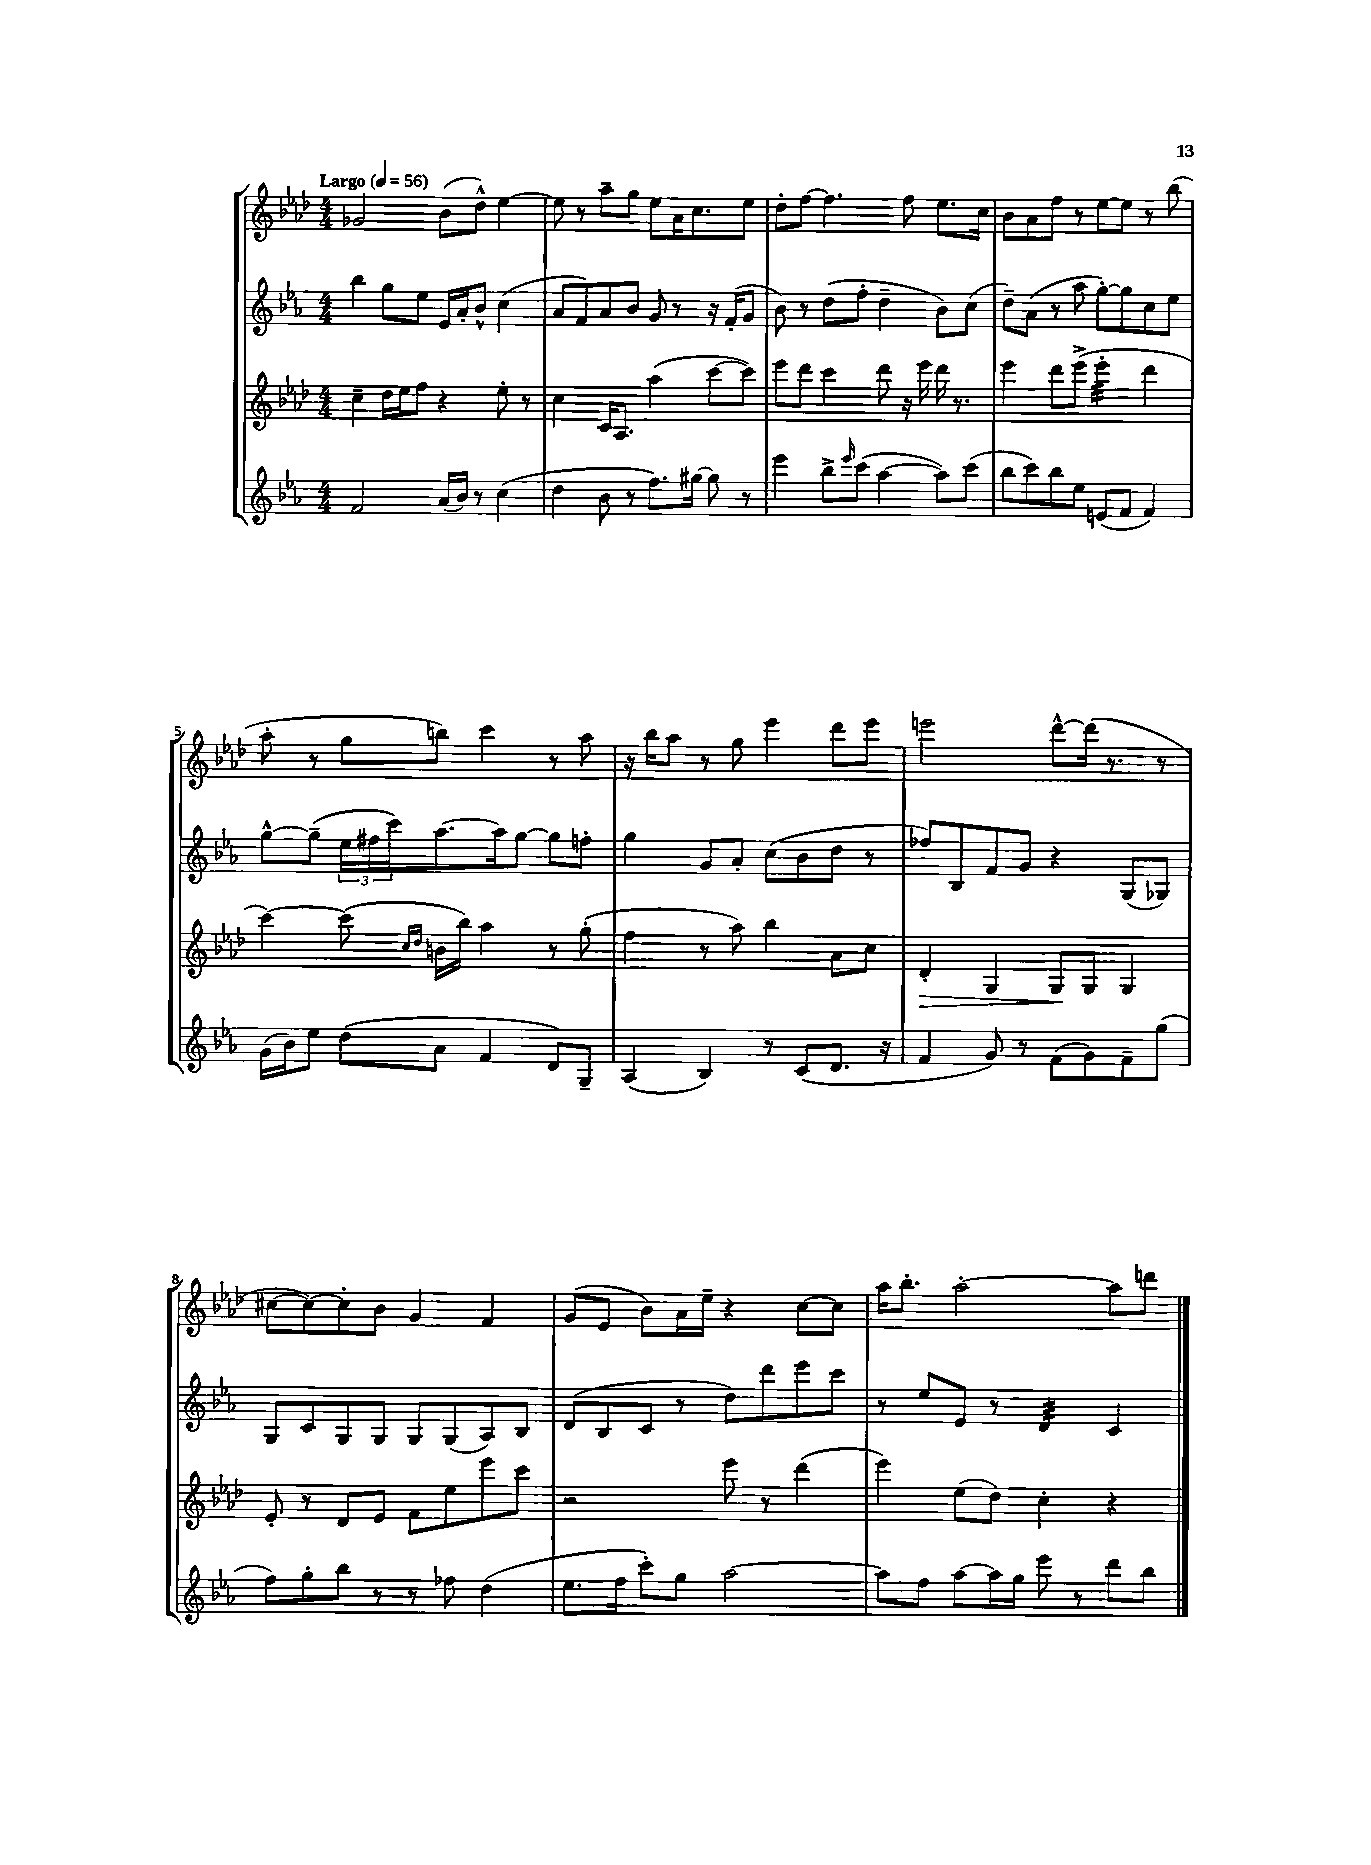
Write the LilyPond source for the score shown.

<<
\new StaffGroup <<
\new Staff = "s0" {
    \clef treble \key aes \major \numericTimeSignature \time 4/4 \tempo "Largo" 4 = 56
    ges'2 bes'8( des''8-^) ees''4~ |
    ees''8 r8 aes''8-- g''8 ees''8 aes'16 c''8. ees''8 |
    des''8-. f''8~ f''4. f''8 ees''8. c''16 |
    bes'8 aes'8 f''8 r8 ees''8~ ees''8 r8 bes''8( |
    aes''8-. r8 g''8 b''8) c'''4 r8 aes''8 |
    r16 bes''16 aes''8 r8 g''8 ees'''4 des'''8 ees'''8 |
    e'''2 des'''8~-^ des'''16( r8. r8 |
    cis''8~ cis''8~) cis''8-. bes'8 g'4 f'4 |
    g'8( ees'8 bes'8) aes'16 ees''16-- r4 c''8~ c''8 |
    aes''16 bes''8.-. aes''2~-. aes''8 d'''8 \bar "|." |
}
\new Staff = "s1" {
    \clef treble \key ees \major \numericTimeSignature \time 4/4
    bes''4 g''8 ees''8 ees'16 aes'16-. bes'8-^ c''4( |
    aes'8 f'8) aes'8 bes'8 g'8 r8 r16 f'16-.( g'8 |
    bes'8) r8 d''8( f''8-. d''4-- bes'8) c''8( |
    d''8--) aes'8( r8 aes''8 g''8~-.) g''8 c''8 ees''8 |
    g''8~-^ g''8--( \tuplet 3/2 { ees''16 fis''16 c'''16) } aes''8.~ aes''16 g''8~ g''8 f''8-. |
    g''4 g'8 aes'8-. c''8( bes'8 d''8 r8 |
    fes''8) bes8 f'8 g'8 r4 g8( ges8) |
    g8 c'8 g8 g8 g8 g8( aes8) bes8 |
    d'8( bes8 c'8 r8 d''8) d'''8 ees'''8 c'''8 |
    r8 ees''8 ees'8 r8 d'4:32 c'4 \bar "|." |
}
\new Staff = "s2" {
    \clef treble \key aes \major \numericTimeSignature \time 4/4
    c''4-- des''16 ees''16 f''8 r4 ees''8-. r8 |
    c''4 c'16 aes8. aes''4( c'''8~ c'''8) |
    ees'''8 des'''8 c'''4 des'''8 r16 ees'''16 des'''16 r8. |
    ees'''4 des'''8 ees'''8->( ees'''4:32-. des'''4 |
    c'''4~) c'''8( \grace { c''16 des''16 } b'16 bes''16) aes''4 r8 g''8-.( |
    f''4 r8 aes''8) bes''4 aes'8 c''8 |
    des'4-.\> g4 g8\! g8 g4 |
    ees'8-. r8 des'8 ees'8 f'8 ees''8 ees'''8 c'''8 |
    r2 ees'''8 r8 des'''4( |
    ees'''4) ees''8( des''8) c''4-. r4 \bar "|." |
}
\new Staff = "s3" {
    \clef treble \key ees \major \numericTimeSignature \time 4/4
    f'2 aes'16( bes'16) r8 c''4( |
    d''4 bes'8 r8 f''8.) gis''16~ gis''8 r8 |
    ees'''4 bes''8-> \grace { ees'''16 } c'''8( aes''4~ aes''8) c'''8( |
    bes''8 c'''8) bes''8 ees''8 e'8( f'8 f'4) |
    g'16( bes'16) ees''8 d''8( aes'8 f'4 d'8) g8-- |
    aes4( bes4) r8 c'8( d'8. r16 |
    f'4 g'8) r8 f'8( g'8) f'8-- g''8( |
    f''8) g''8-. bes''8 r8 r8 fes''8 d''4( |
    ees''8. f''16 c'''8-.) g''8 aes''2~ |
    aes''8 f''8 aes''8~ aes''16 g''16 ees'''8 r8 d'''8 bes''8 \bar "|." |
}
>>
>>
